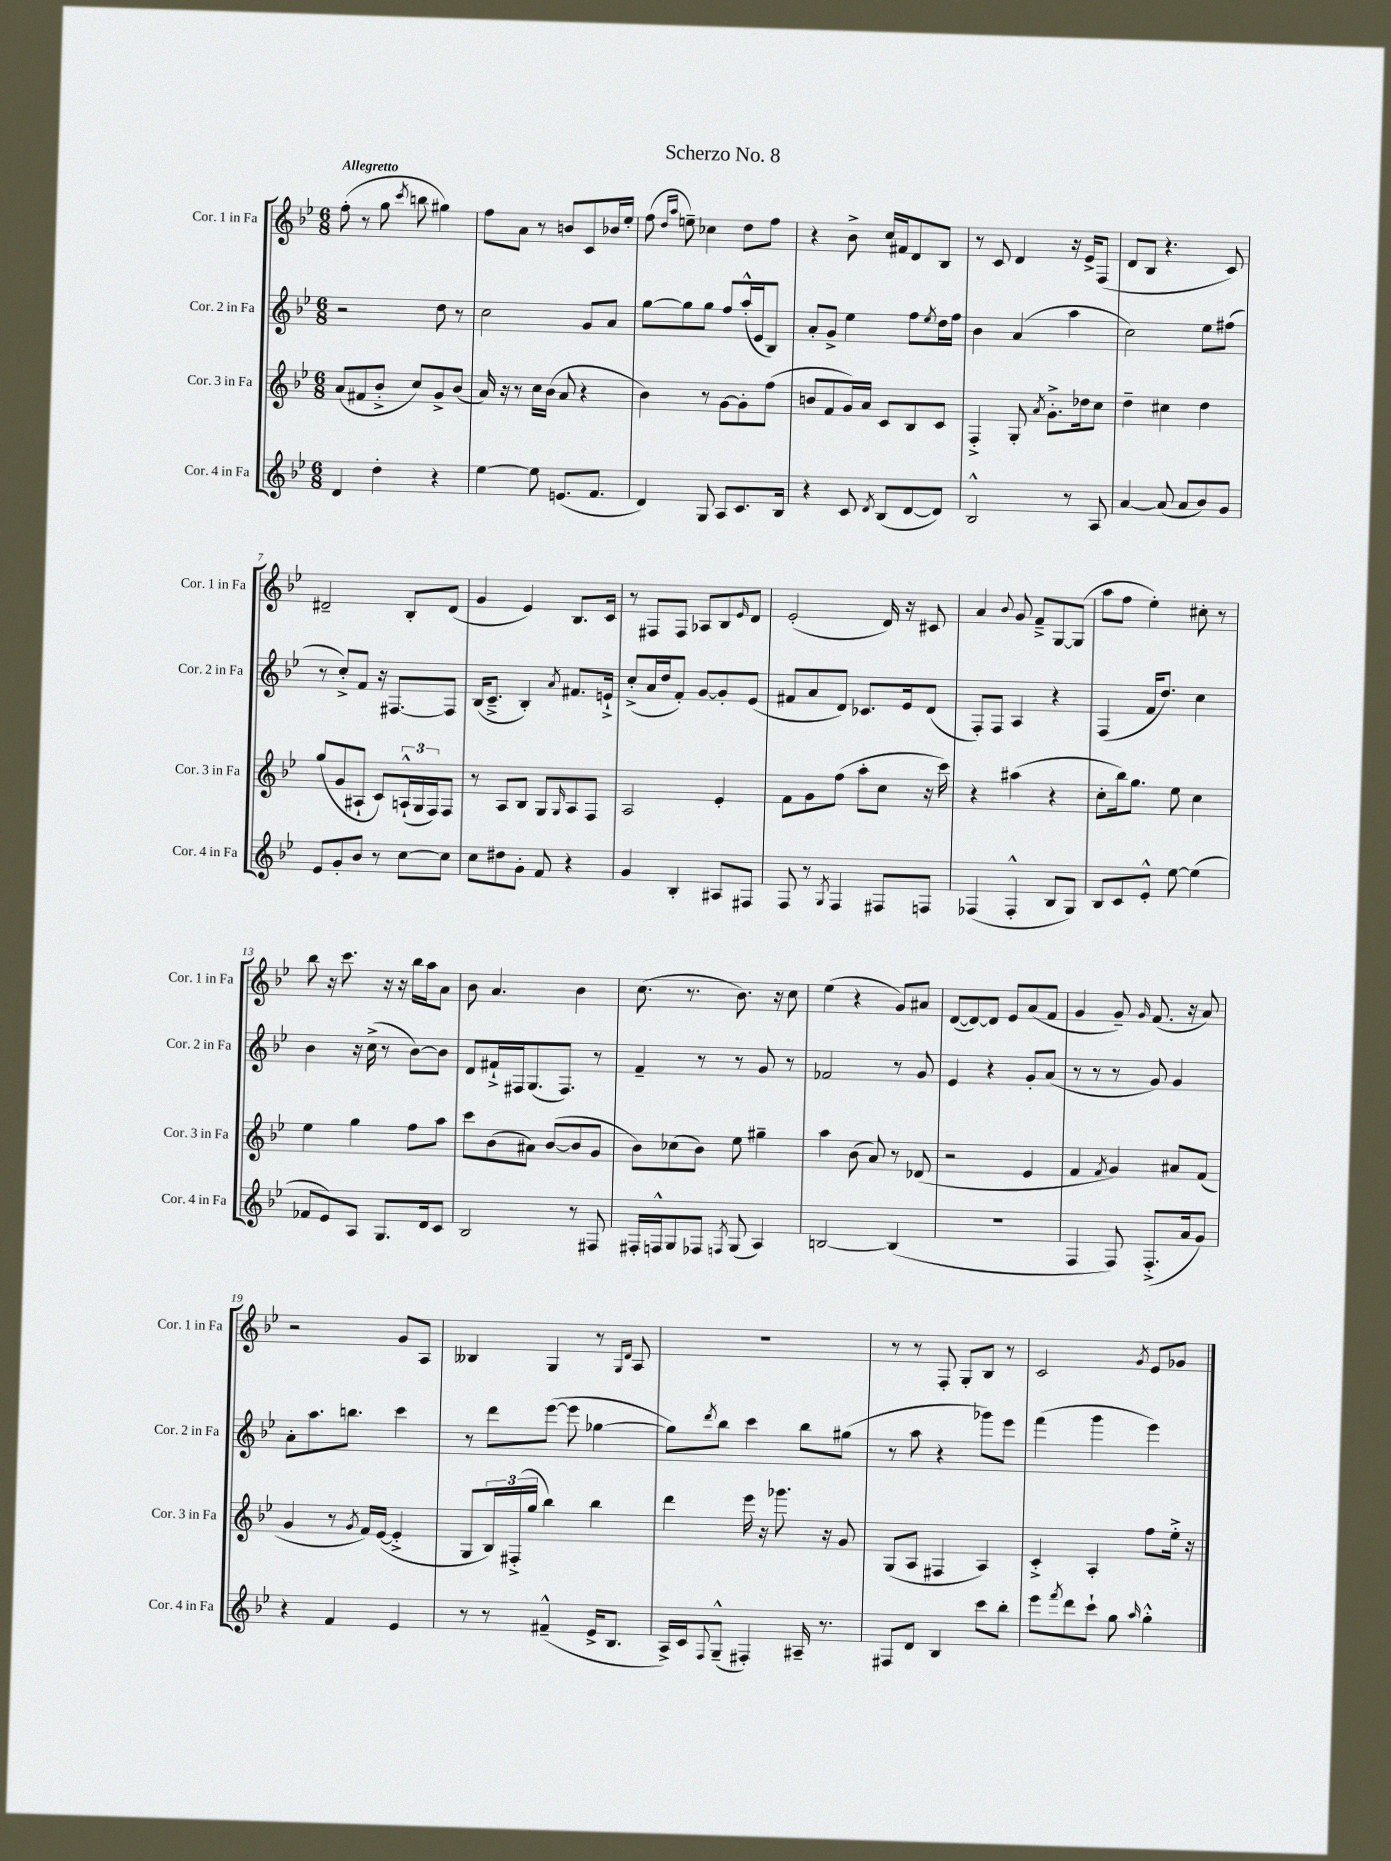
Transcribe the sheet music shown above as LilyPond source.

\header { title = "Scherzo No. 8" }
<<
\new StaffGroup <<
\new Staff = "s0" \with { instrumentName = "Cor. 1 in Fa" shortInstrumentName = "Cor. 1 in Fa" } {
    \clef treble \key bes \major \numericTimeSignature \time 6/8 \tempo "Allegretto"
    f''8-.( r8 g''8 \acciaccatura { c'''8 } b''8 gis''4) |
    f''8 a'8 r8 b'8 c'8 bes'16 ees''16-. |
    f''8( \grace { d''16 a''16 } e''8--) ces''4 d''8 f''8 |
    r4 bes'8-> c''16 fis'16 d'8 bes8 |
    r8 c'8 d'4 r16 ees'16-> f8( |
    d'8 bes8 r4. c'8) |
    dis'2-- bes8-. dis'8( |
    g'4 ees'4) bes8. c'16 |
    r8 fis8 fis8 aes8 bes8 \grace { ees'16 } d'8 |
    ees'2-.( d'16) r16 cis'8 |
    a'4 \appoggiatura { bes'8 } g'8 f'8---> g8~ g8( |
    a''8 f''8 ees''4-.) cis''8-. r8 |
    bes''8 r16 c'''8. r16 r16 bes''16 a''16 a'8 |
    bes'8 a'4. bes'4 |
    c''8.( r8. bes'8.) r16 c''8 |
    ees''4( r4 g'8) ais'8 |
    d'8~( d'8~) d'8 ees'8 a'8( f'8 |
    g'4 g'8--) \grace { g'16 } f'8.( r16 a'8) |
    r2 g'8 a8 |
    beses4 g4 r8 \grace { g16 d'16 } a8 |
    R2. |
    r8 r8 f8-. g8-. bes8 r8 |
    c'2 \acciaccatura { g'8 } ees'8 ges'8 \bar "|." |
}
\new Staff = "s1" \with { instrumentName = "Cor. 2 in Fa" shortInstrumentName = "Cor. 2 in Fa" } {
    \clef treble \key bes \major \numericTimeSignature \time 6/8
    r2 d''8 r8 |
    c''2 g'8 a'8 |
    g''8~ g''8 g''8 f''8 a''16-.-^( ees'16 bes8) |
    a'8-. g'8-> ees''4 f''8 \acciaccatura { ees''8 } d''16 f''16 |
    bes'4 a'4( a''4 |
    c''2) ees''8 fis''8( |
    r8 c''8-.->) f'8 r16 fis8.~ fis8 |
    bes16( c'8.---> bes4-.) \acciaccatura { a'8 } fis'8. e'16-!-> |
    c''8-.->( a'16 d''16 f'8-.) g'8~ g'8-. ees'8( |
    fis'8 a'8 d'8) ces'8. ees'16 d'8( |
    f8-.) f8 a4 r4 |
    f4( f'16 d''8.) c''4 |
    bes'4 r16 c''16->( r8 bes'8~) bes'8 |
    d'8 fis'16-!-> fis16 g8.( fis8.) r8 |
    f'4-- r8 r8 g'8 r8 |
    fes'2 r8 g'8 |
    ees'4 r4 g'8-. a'8( |
    r8 r8 r8 g'8) g'4 |
    a'8-. a''8. b''8. c'''4 |
    r8 d'''8 ees'''8~( ees'''8 ges''4~ |
    ges''8) \acciaccatura { d'''8 } bes''8 c'''4 bes''8 gis''8( |
    r8 a''8 r4 ges'''8) ees'''8 |
    f'''4( g'''4 ees'''4) \bar "|." |
}
\new Staff = "s2" \with { instrumentName = "Cor. 3 in Fa" shortInstrumentName = "Cor. 3 in Fa" } {
    \clef treble \key bes \major \numericTimeSignature \time 6/8
    a'8( fis'8 bes'8-.-> c''8) g'8-> bes'8( |
    a'16) r16 r8 c''16 bes'16( a'8 r4 |
    bes'4) r8 g'8~ g'8-. f''8( |
    b'8 f'8 g'16) a'16 c'8 bes8 c'8 |
    f4-.-> g8-. \acciaccatura { a'8 } g'8.-.-> des''16 c''8 |
    d''4-- cis''4 d''4 |
    g''8( g'8 ais8-! c'8) \tuplet 3/2 { a16-!-^( g16 f16) } f8 |
    r8 a8 bes8 g8 \grace { g16 } a8 f8 |
    a2 ees'4-. |
    f'8 g'8 f''8( a''8-. c''8 r16 c'''16) |
    r4 ais''4( r4 |
    c''8-. bes''16) g''8. ees''8 c''4 |
    ees''4 g''4 f''8 a''8 |
    c'''8 bes'8( ais'8) bes'8~( bes'8 g'8 |
    bes'8) ces''8( bes'8) ees''8 gis''4-- |
    a''4 bes'8( a'8) r8 des'8( |
    r2 ees'4 |
    f'4 \acciaccatura { f'8 } g'4) ais'8 f'8( |
    g'4 r8 \acciaccatura { g'8 } f'16) ees'16~( ees'4-.-> |
    g8 \tuplet 3/2 { bes16) fis16-.->( g''16 } bes''4) bes''4 |
    d'''4 ees'''16 r16 ges'''8. r16 g'8 |
    g8( a8 fis4 a4) |
    c'4-.-> a4-. f''8 ees''16-.-> r16 \bar "|." |
}
\new Staff = "s3" \with { instrumentName = "Cor. 4 in Fa" shortInstrumentName = "Cor. 4 in Fa" } {
    \clef treble \key bes \major \numericTimeSignature \time 6/8
    d'4 d''4-. r4 |
    ees''4~ ees''8 e'8.( f'8. |
    d'4) g8 a8 c'8. bes16 |
    r4 c'8 \acciaccatura { d'8 } bes8( d'8~ d'8) |
    bes2-^ r8 a8 |
    a'4~ a'8( a'8 bes'8) g'8 |
    ees'8 g'8-. bes'8 r8 c''8~ c''8 |
    c''8 dis''8 g'8-. f'8 r4 |
    g'4 bes4-. ais8 fis8 |
    f8 r8 \acciaccatura { g8 } f4 fis8 f8 |
    fes4( fes4-.-^ bes8 g8) |
    bes8 c'8 ees'8-.-^ ees''8~ ees''4( |
    fes'8 ees'8) a8 g8. d'16 c'8 |
    bes2 r8 fis8 |
    fis16-. f16-^ g8 fes8 \acciaccatura { f8 } g8( a4) |
    b2~ b4( |
    R2. |
    f4 f8) f8.-.->( a'16 g'8) |
    r4 f'4 ees'4 |
    r8 r8 fis'4---^( ees'16-> bes8. |
    a16->) c'16 \appoggiatura { f8 } g8---^( fis4-.) ais16-- r8. |
    fis8 d'8 bes4 c'''8 bes''8-. |
    ees'''8 \acciaccatura { f'''8 } d'''8 c'''8-! g''8 \grace { a''16 } g''4-.-^ \bar "|." |
}
>>
>>
